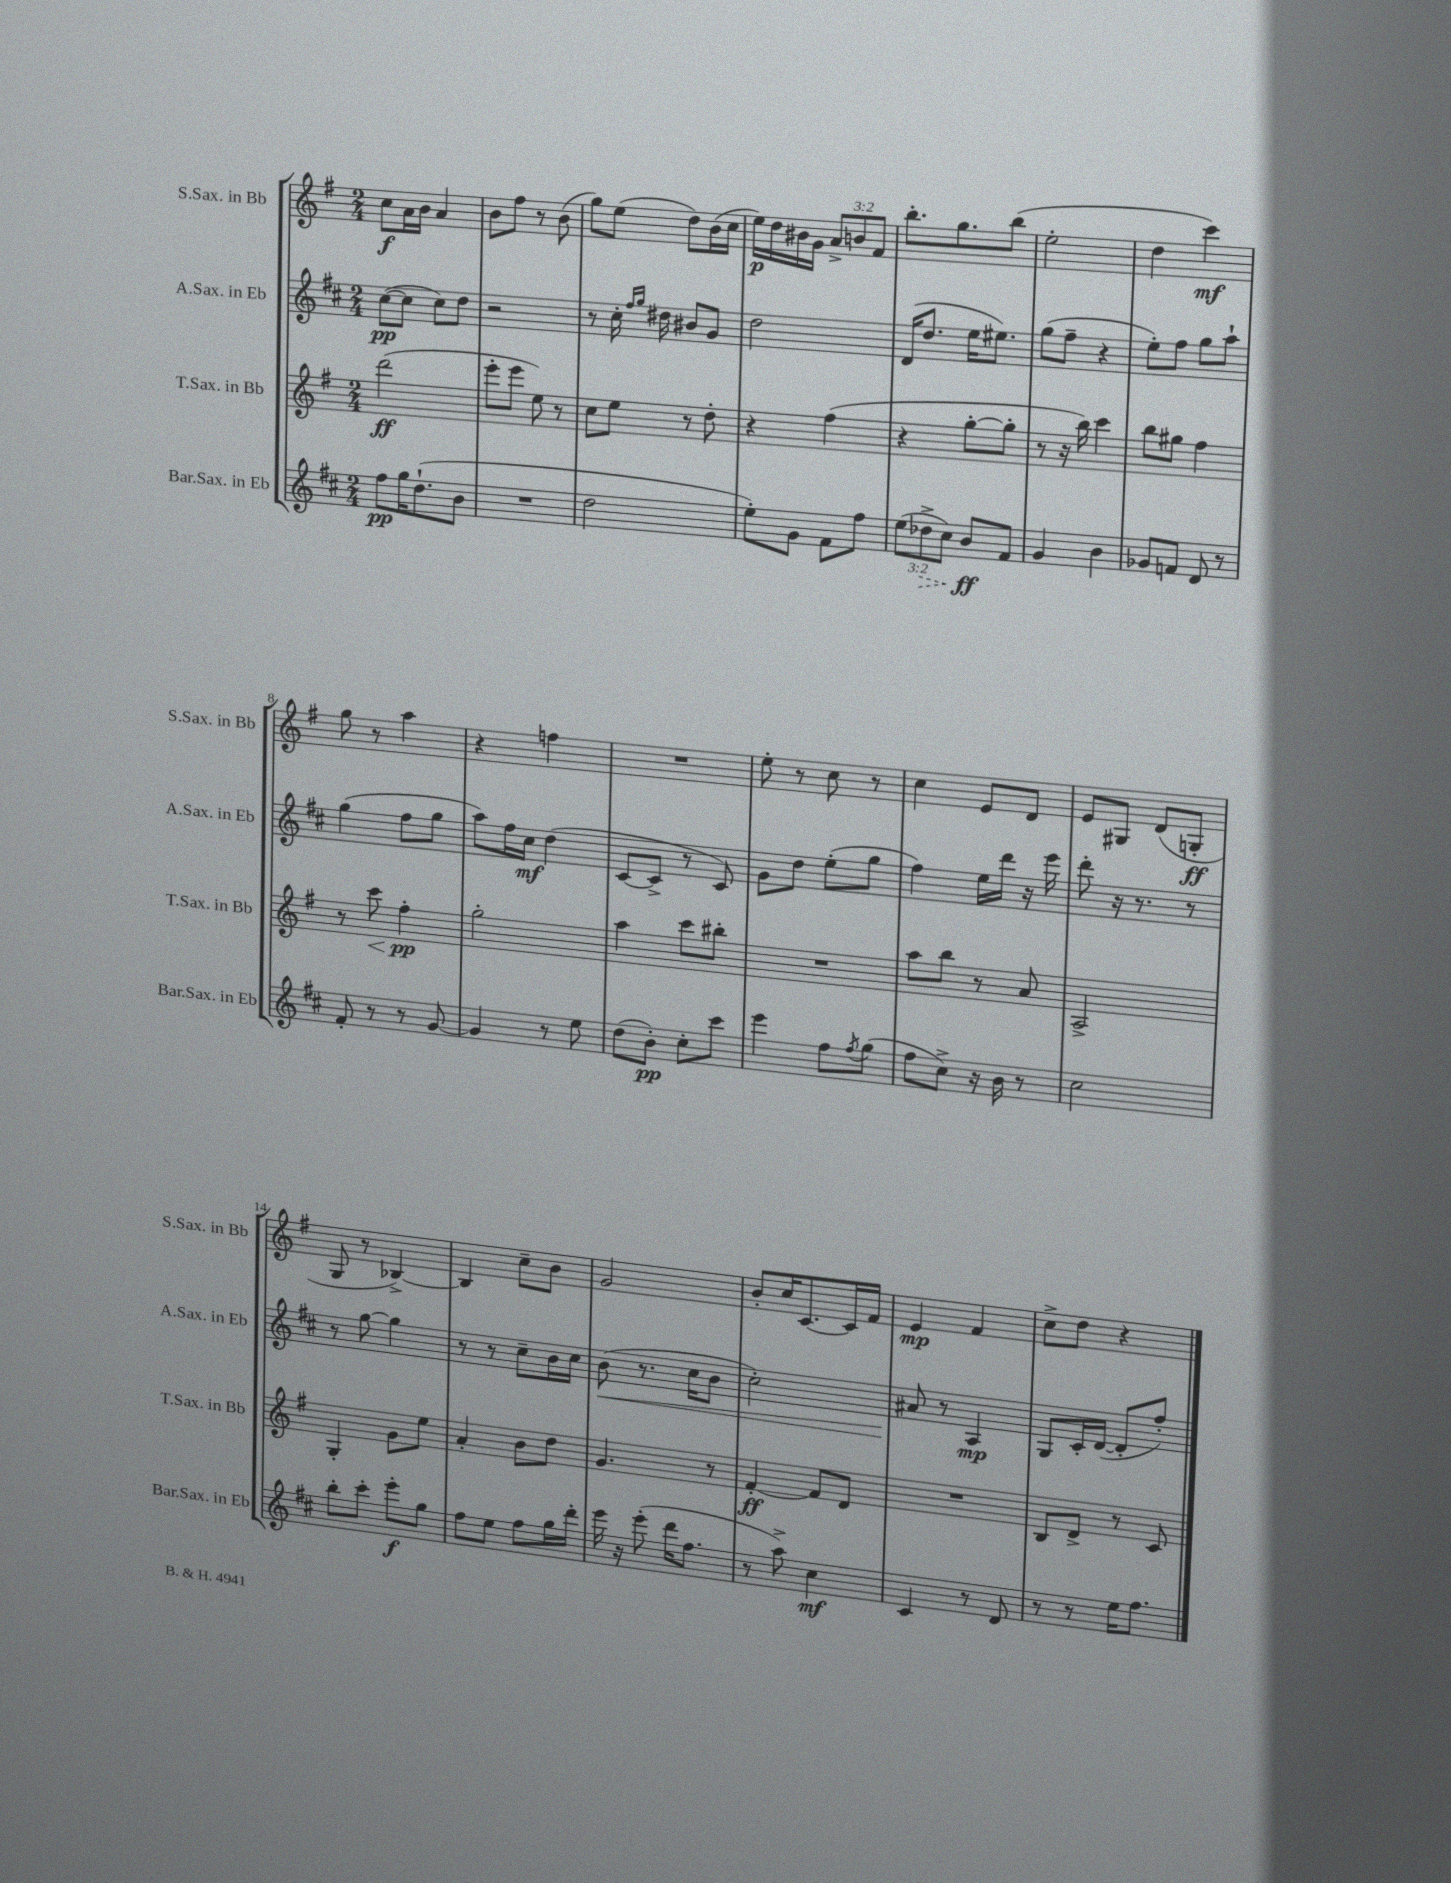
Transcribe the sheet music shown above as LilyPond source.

<<
\new StaffGroup <<
\new Staff = "s0" \with { instrumentName = "S.Sax. in Bb" shortInstrumentName = "S.Sax. in Bb" } {
    \clef treble \key g \major \numericTimeSignature \time 2/4 \override Staff.TupletNumber.text = #tuplet-number::calc-fraction-text
    c''8\f a'16 b'16 a'4 |
    b'8 fis''8 r8 b'8( |
    g''8) e''8( d''8) b'16( c''16 |
    e''16\p) d''16 bis'16 g'16 \tuplet 3/2 { a'8-> b'8 fis'8 } |
    b''8.-. g''8. b''8( |
    e''2-. |
    d''4 c'''4\mf) |
    g''8 r8 a''4 |
    r4 f''4 |
    R2 |
    e''8-. r8 c''8 r8 |
    c''4 e'8 d'8 |
    e'8 gis8 d'8( g8-.\ff |
    g8 r8 bes4~->) |
    bes4 c''8-- b'8 |
    g'2 |
    b'8-. c''16 c'8.~ c'16 fis'16 |
    e'4\mp fis'4 |
    c''8-> d''8 r4 \bar "|." |
}
\new Staff = "s1" \with { instrumentName = "A.Sax. in Eb" shortInstrumentName = "A.Sax. in Eb" } {
    \clef treble \key d \major \numericTimeSignature \time 2/4
    cis''8~\pp( cis''8 cis''8) d''8 |
    r2 |
    r8 cis''16-. \grace { fis''16 g''16 } dis''16 bis'8 g'8 |
    d''2 |
    d'16( d''8. e''16 eis''8.) |
    g''8( fis''8-- r4 |
    e''8-.) fis''8 g''8 a''8-! |
    g''4( fis''8 g''8 |
    a''8) fis''16 cis''16\mf d''4( |
    cis'8~ cis'8-> r8 cis'8) |
    g'8 d''8 e''8-.( g''8 |
    fis''4) e''16 d'''16 r16 e'''16 |
    d'''8-. r16 r8. r8 |
    r8 g''8~ g''4 |
    r8 r8 cis''8-- b'16 cis''16 |
    b'8\<( r8. cis''16 b'8 |
    cis''2-.) |
    ais'8\! r8 a4\mp |
    g8 cis'16-. d'16~( d'8-. fis''8-.) \bar "|." |
}
\new Staff = "s2" \with { instrumentName = "T.Sax. in Bb" shortInstrumentName = "T.Sax. in Bb" } {
    \clef treble \key g \major \numericTimeSignature \time 2/4
    d'''2\ff( |
    e'''8-. e'''8 e''8) r8 |
    c''8 e''8 r8 d''8-. |
    r4 fis''4( |
    r4 g''8~-. g''8-. |
    r8 r16 b''16) c'''4 |
    b''8 gis''8 fis''4 |
    r8 c'''8\< fis''4-.\pp\! |
    g''2-. |
    a''4 c'''8 bis''8-. |
    R2 |
    a''8 b''8 r8 a'8 |
    a2-> |
    g4-. g'8 e''8 |
    a'4-. b'8 d''8 |
    g'4. r8 |
    fis'4~-.\ff fis'8 d'8 |
    R2 |
    b8 d'8-> r8 c'8 \bar "|." |
}
\new Staff = "s3" \with { instrumentName = "Bar.Sax. in Eb" shortInstrumentName = "Bar.Sax. in Eb" } {
    \clef treble \key d \major \numericTimeSignature \time 2/4 \override Staff.TupletNumber.text = #tuplet-number::calc-fraction-text
    fis''8\pp g''16 d''8.-!( b'8 |
    R2 |
    d''2 |
    e''8-.) g'8 fis'8 fis''8 |
    \tuplet 3/2 { e''8( \once \override Hairpin.style = #'dashed-line des''8->\> cis''8) } b'8\ff\! fis'8 |
    g'4 b'4 |
    ges'8 f'8 d'8 r8 |
    fis'8-. r8 r8 g'8~ |
    g'4 r8 e''8 |
    d''8( b'8-.\pp) cis''8-. cis'''8 |
    e'''4 fis''8 \acciaccatura { fis''8 } g''8( |
    fis''8 cis''8->) r16 b'16 r8 |
    cis''2 |
    b''8-. cis'''8-. e'''8-.\f g''8 |
    fis''8 e''8 fis''8 g''16 d'''16-. |
    e'''16 r16 e'''8-.( d'''16 fis''8. |
    r8 a''8->) cis''4\mf |
    cis'4 r8 d'8 |
    r8 r8 e''16 fis''8. \bar "|." |
}
>>
>>
